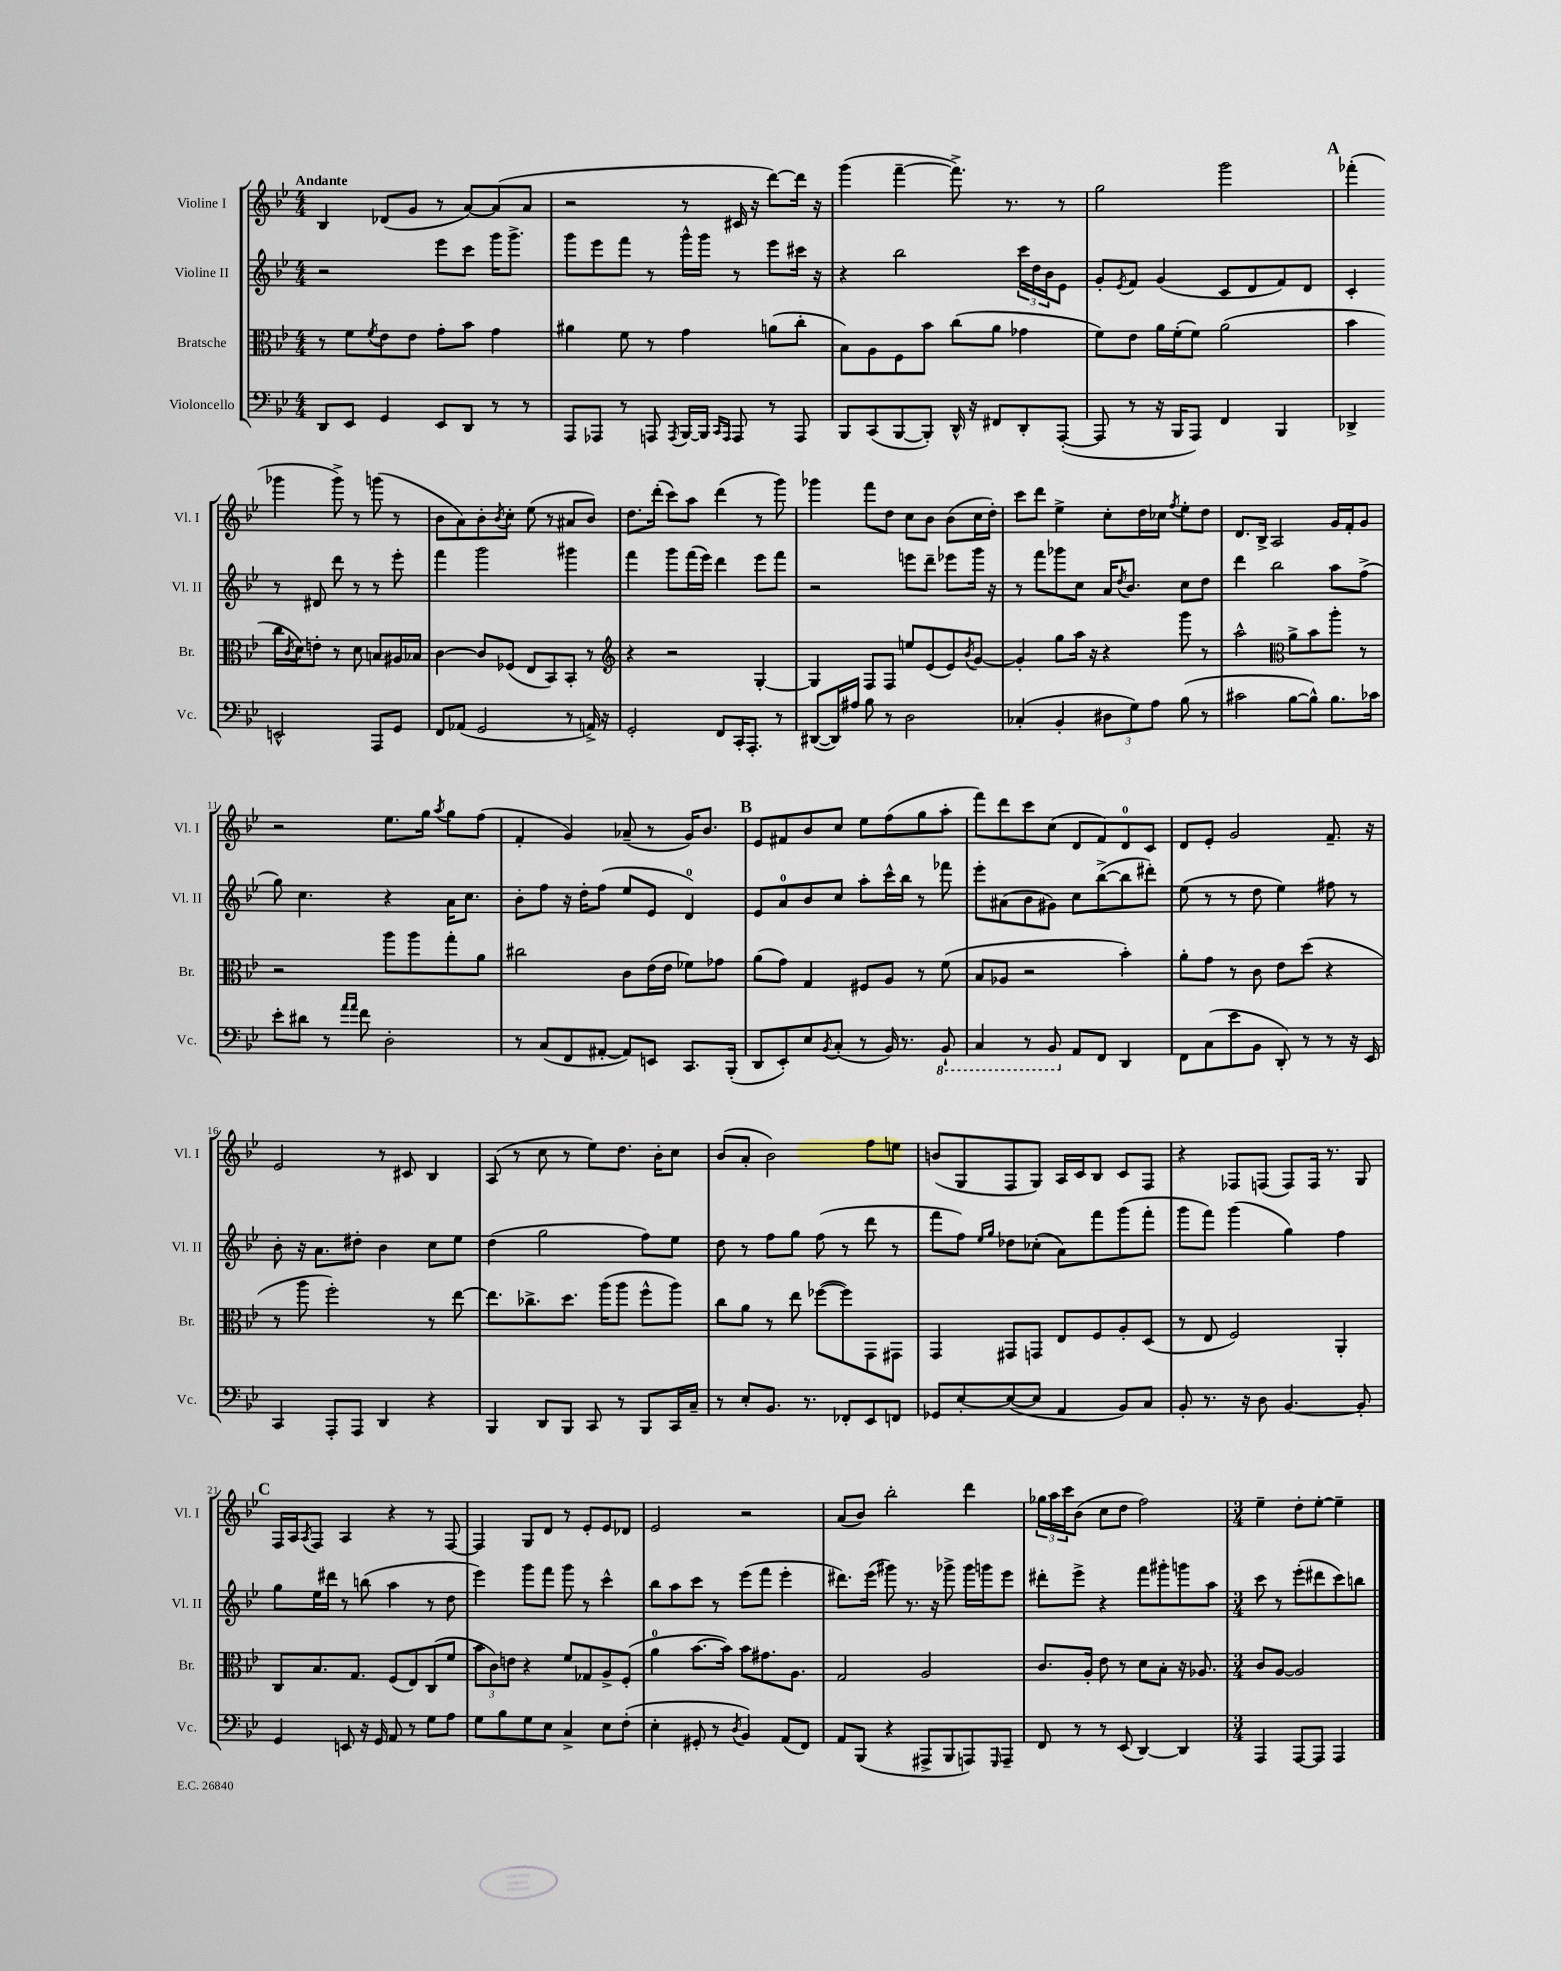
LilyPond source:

<<
\new StaffGroup <<
\new Staff = "s0" \with { instrumentName = "Violine I" shortInstrumentName = "Vl. I" } {
    \clef treble \key bes \major \numericTimeSignature \time 4/4 \tempo "Andante"
    bes4 des'8( g'8 r8 a'8~) a'8( a'8 |
    r2 r8 cis'16 r16 d'''8~) d'''16 r16 |
    g'''4( f'''4~-- f'''8.->) r8. r8 |
    g''2 g'''2 |
    \mark \markup { \bold "A" } fes'''4-.( ges'''4 ges'''8->) r8 g'''8( r8 |
    bes'8 a'8) bes'8-. \acciaccatura { bes'8 } c''8-. ees''8( r8 ais'8 bes'8) |
    d''8. d'''16-.( c'''8) a''8 d'''4( r8 g'''8) |
    ges'''4 f'''8 d''8 c''8 bes'8 bes'8( c''16 d''16-.) |
    c'''8 d'''8 ees''4-> c''8-. d''16 ces''16 \acciaccatura { f''8 } ees''8-. d''8 |
    d'8. bes16-> a2 g'16 f'16-. g'8 |
    r2 ees''8. g''16 \acciaccatura { a''8 } g''8 f''8( |
    f'4-. g'4) aes'8--( r8 g'16) bes'8. |
    \mark \markup { \bold "B" } ees'8 fis'8 bes'8 c''8 ees''8 f''8( g''8 a''8-. |
    f'''8) d'''8 c'''8 c''8( d'8 f'8) d'8-0 c'8 |
    d'8 ees'8-. g'2 f'8.-- r16 |
    ees'2 r8 cis'8 bes4 |
    a8( r8 c''8 r8 ees''8) d''8. bes'16-. c''8 |
    bes'8( a'8-. bes'2) f''8 e''8 |
    b'8( g8 f8 g8) a16 c'16 bes8 c'8 f8 |
    r4 fes8 f8( f8) f16 r8. g8 |
    \mark \markup { \bold "C" } f16 a16 \acciaccatura { a8 } f8 a4 r4 r8 f8~ |
    f4 g8 d'8 r8 ees'8-. ees'8 des'8 |
    ees'2 r2 |
    a'8( bes'8) bes''2-. d'''4 |
    \tuplet 3/2 { ges''16 a''16 c'''16 } bes'8( c''8 d''8 f''2) |
    \numericTimeSignature \time 3/4 ees''4-- d''8-. ees''8~-. ees''4-- \bar "|." |
}
\new Staff = "s1" \with { instrumentName = "Violine II" shortInstrumentName = "Vl. II" } {
    \clef treble \key bes \major \numericTimeSignature \time 4/4
    r2 ees'''8 c'''8 g'''16 g'''8.-> |
    g'''8 ees'''8 f'''8 r8 g'''16-^ g'''16 r8 ees'''8 cis'''16 r16 |
    r4 bes''2 \tuplet 3/2 { c'''16 d''16 bes'16 } ees'8 |
    g'8-. \acciaccatura { ees'8 } f'8 g'4( c'8 d'8 f'8) d'8 |
    \mark \markup { \bold "A" } c'4-. r8 dis'8 d'''8 r8 r8 ees'''8-. |
    f'''4 g'''2 gis'''4 |
    f'''4 g'''8 f'''16( ees'''16) d'''4 ees'''8 f'''8 |
    r2 e'''8 d'''8-- ees'''8 g'''16 r16 |
    r8 f'''8 ges'''8 c''8 a'16 \acciaccatura { d''8 } bes'8. c''8 d''8 |
    d'''4 bes''2 a''8 f''8->( |
    g''8) c''4. r4 a'16 c''8. |
    bes'8-. f''8 r16 d''16-. f''8( ees''8 ees'8 d'4-0) |
    \mark \markup { \bold "B" } ees'8 a'8-0 bes'8 c''8 a''8-. c'''16-^ bes''16 r8 fes'''8 |
    ees'''8-. ais'8( bes'8 gis'8) c''8 bes''8~->( bes''8 dis'''8-.) |
    ees''8( r8 r8 d''8 ees''4) fis''8 r8 |
    bes'8-. r16 a'8. dis''8-. bes'4 c''8 ees''8 |
    d''4( g''2 f''8) ees''8 |
    d''8 r8 f''8 g''8 f''8( r8 d'''8 r8 |
    f'''8 f''8) \grace { ees''16 g''16 } des''8 ces''8-.( a'8) f'''8 g'''8( f'''8-. |
    g'''8 f'''8) g'''4( g''4) f''4 |
    \mark \markup { \bold "C" } g''8 ees''16 dis'''16 r8 b''8( a''4 r8 d''8 |
    ees'''4) g'''8 f'''8 g'''8 r8 c'''4-^ |
    bes''8 a''8 c'''8 r8 ees'''8( f'''8 ees'''4-. |
    dis'''8.) ees'''16( gis'''8) r8. r16 ges'''8-> ges'''16 g'''16 ees'''8 |
    dis'''8-. ees'''8-> r4 f'''8 gis'''8-. g'''8 a''8 |
    \numericTimeSignature \time 3/4 c'''8 r8 ees'''8-.( dis'''8 c'''8) b''8 \bar "|." |
}
\new Staff = "s2" \with { instrumentName = "Bratsche" shortInstrumentName = "Br." } {
    \clef alto \key bes \major \numericTimeSignature \time 4/4
    r8 f'8 \acciaccatura { f'8 } ees'8 ees'8 g'8-. bes'8 g'4 |
    ais'4 f'8 r8 g'4 a'8( c''8-. |
    bes8) a8 f8 bes'8 c''8( a'8 ges'4 |
    f'8) ees'8 a'16 f'16-.( f'8) a'2( |
    \mark \markup { \bold "A" } bes'4 c''16 \acciaccatura { c'8 } d'16) e'8-. r8 d'8 b8 ais16 bes16 |
    c'4~ c'8 fes8( ees8 bes,8) bes,8-. r8 |
    \clef treble r4 r2 g4~-. |
    g4 f8 f8 e''8 ees'8( ees'8) \acciaccatura { bes'8 } g'8~ |
    g'4-. g''8 a''16 r16 r4 g'''8 r8 |
    a''2-^ \clef alto a'8-> bes'8 a''8-. r8 |
    r2 a''8 a''8 g''8-. a'8 |
    cis''2 c'8 ees'16( ees'16 fes'8) ges'8 |
    \mark \markup { \bold "B" } a'8( g'8) g4 fis8 a8 r8 f'8( |
    bes8 aes8 r2 bes'4-.) |
    a'8-. g'8 r8 c'8 ees'8 d''8( r4 |
    r8 a''8 f''2-.) r8 ees''8~ |
    ees''8. ces''8.-> d''8. a''16( a''8 f''8-^ a''8) |
    c''8 a'8 r8 ees''8 fes''8~( fes''8) g,8 gis,8 |
    g,4 gis,8 g,8 ees8 f8 a8-. d8( |
    r8 ees8 f2) a,4-. |
    \mark \markup { \bold "C" } c8 bes8. g8. f8( ees8) c8( f'8 |
    \tuplet 3/2 { bes'8 c'8) e'8 } r4 f'8 ges8 a8-> f8-.( |
    a'4-0 bes'8.~ bes'16) bes'8 gis'8. a8. |
    g2 a2 |
    c'8. a16-. ees'8 r8 d'8 bes8-. r16 aes8. |
    \numericTimeSignature \time 3/4 c'8 a8~ a2 \bar "|." |
}
\new Staff = "s3" \with { instrumentName = "Violoncello" shortInstrumentName = "Vc." } {
    \clef bass \key bes \major \numericTimeSignature \time 4/4
    d,8 ees,8 g,4 ees,8 d,8 r8 r8 |
    a,,8 aes,,8 r8 a,,8 \acciaccatura { a,,8 } bes,,16~ bes,,16 \grace { c,16 a,,16 } a,,8 r8 a,,8 |
    bes,,8 c,8( bes,,8~ bes,,8-.) d,16-^ r16 fis,8 d,8-. a,,8~-.( |
    a,,8 r8 r16 bes,,16 a,,8) f,4 bes,,4 |
    \mark \markup { \bold "A" } des,4-> e,2-^ a,,8 g,8 |
    f,8 aes,8( g,2 r8 a,16->) r16 |
    g,2-. f,8 c,16-. a,,8.-. r8 |
    dis,8~( dis,16) ais16 bes8 r8 d2 |
    ces4-.( bes,4-. \tuplet 3/2 { dis8 g8) a8 } bes8( r8 |
    cis'2 bes8~ bes8-^) bes8. ces'16 |
    ees'8-. dis'8 r8 \grace { a'16 a'16 } f'8 d2-. |
    r8 c8( f,8 ais,8~-. ais,8) e,8 c,8. bes,,16-.( |
    \mark \markup { \bold "B" } d,8 ees,8-.) ees8 \acciaccatura { bes,8 } c8-.( r8 bes,16) r8. \ottava #-1 bes,,8-! |
    c,4 r8 bes,,8 \ottava #0 a,8 f,8 d,4 |
    f,8 c8( ees'8 bes,8 d,8-.) r8 r8 r16 ees,16 |
    c,4 a,,8-. a,,8 d,4 r4 |
    bes,,4 d,8 bes,,8 c,8 r8 bes,,8 c,16 c16-- |
    r8 ees8-. bes,8. r8. fes,8-. ees,8 f,8 |
    ges,8 ees8~-. ees8~( ees8 a,4 bes,8) c8 |
    bes,8-. r8. r16 d8 bes,4.~ bes,8-. |
    \mark \markup { \bold "C" } g,4 e,8 r16 g,16 a,8 r8 g8 a8 |
    g8 bes8 g8 ees8 c4-> ees8 f8-.( |
    ees4-. gis,8-. r8 \acciaccatura { d8 } bes,4) a,8( f,8) |
    a,8 bes,,8( r4 ais,,8-> bes,,8 a,,8) \grace { g,,16 } a,,8-- |
    f,8 r8 r8 ees,8( d,4~) d,4 |
    \numericTimeSignature \time 3/4 a,,4 a,,8~ a,,8 a,,4 \bar "|." |
}
>>
>>
